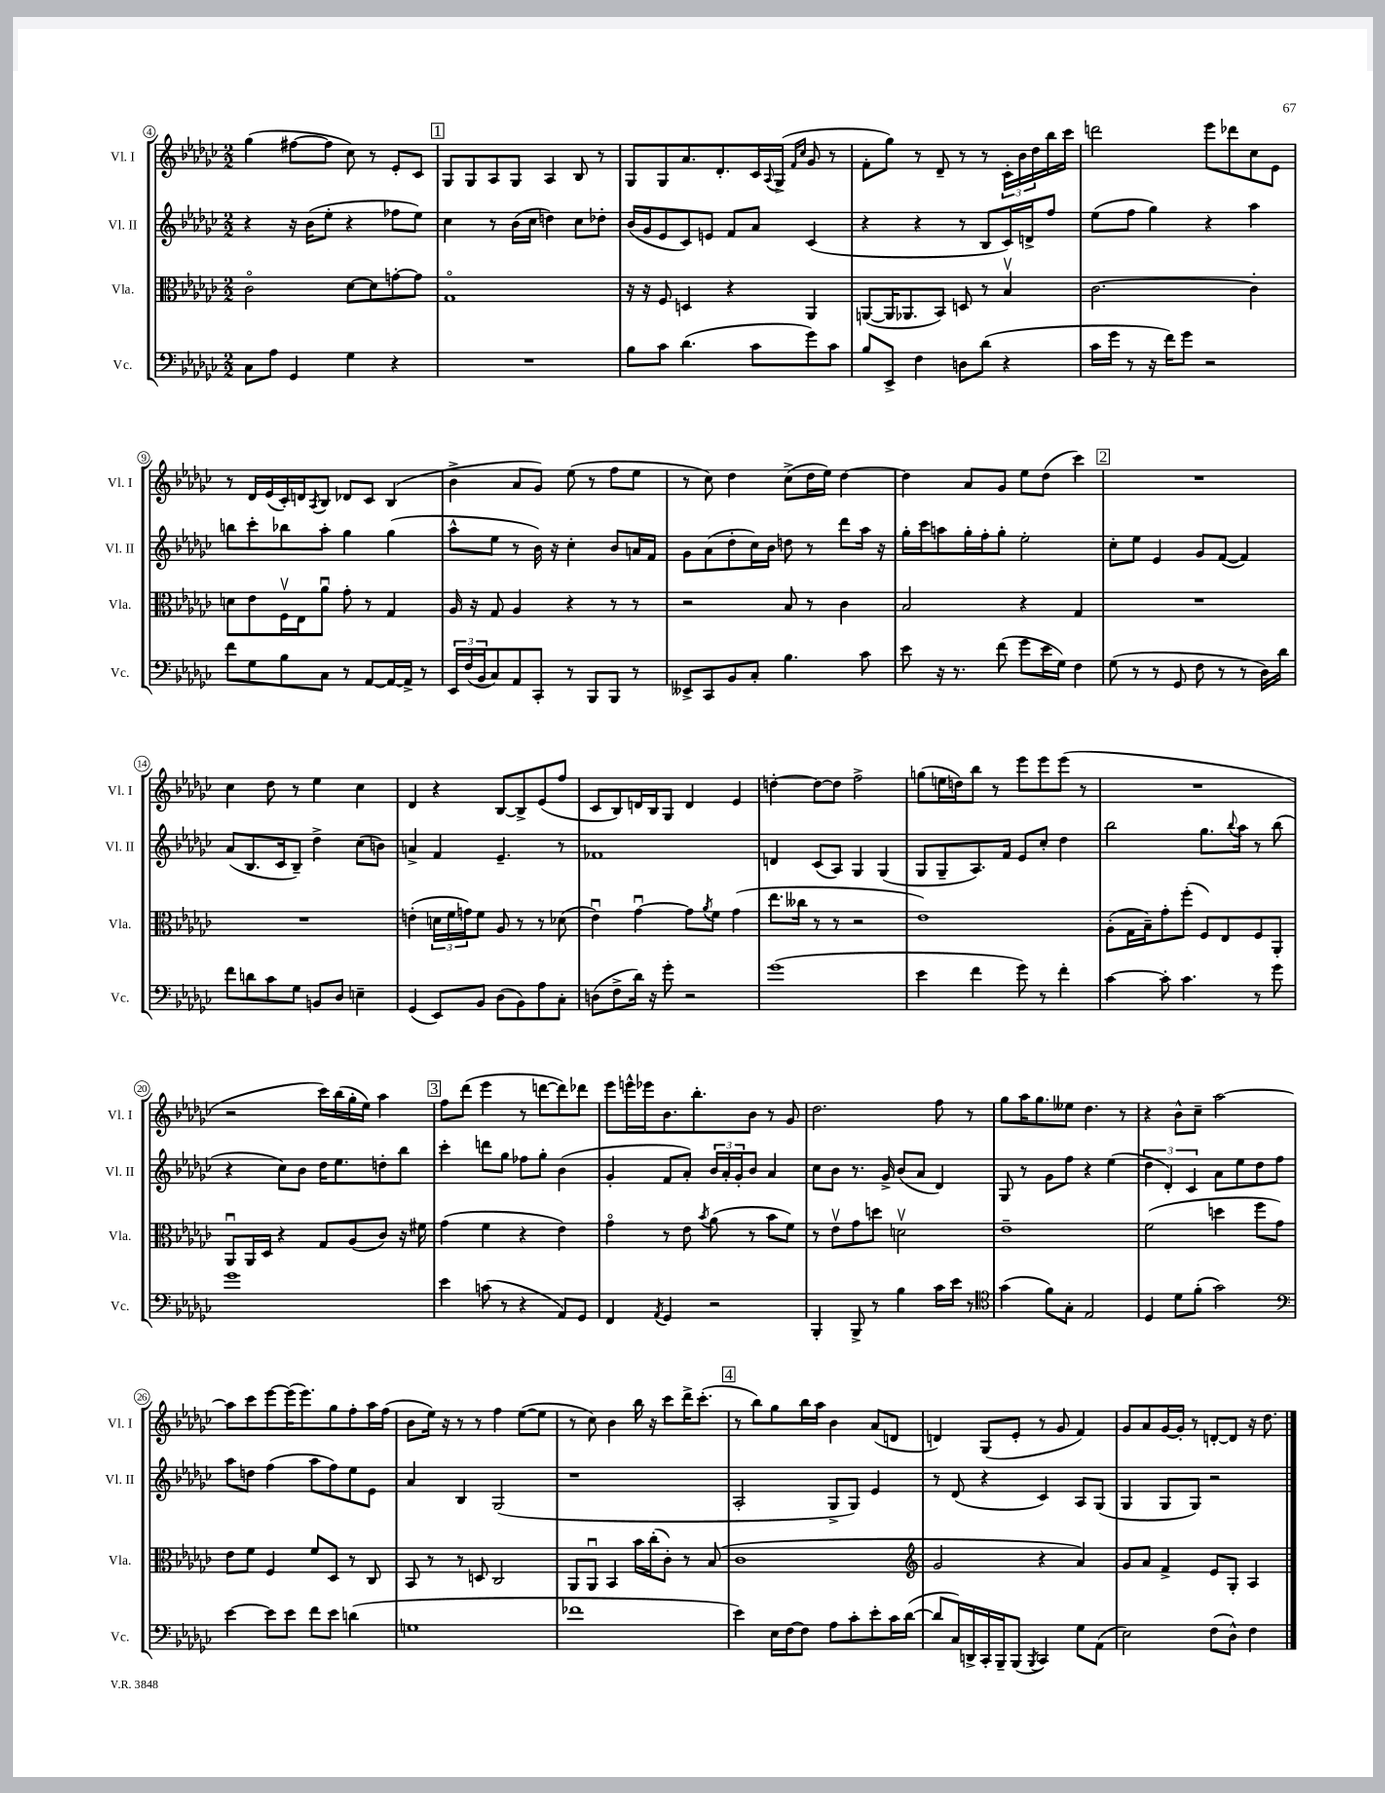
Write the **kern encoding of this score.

**kern	**kern	**kern	**kern
*staff4	*staff3	*staff2	*staff1
*clefF4	*clefC3	*clefG2	*clefG2
*k[b-e-a-d-g-c-]	*k[b-e-a-d-g-c-]	*k[b-e-a-d-g-c-]	*k[b-e-a-d-g-c-]
*M2/2	*M2/2	*M2/2	*M2/2
8C-	2c-o	4r	(4gg-
8A-	.	.	.
4GG-	.	16r	[8ff#
.	.	(16b-	.
.	.	8ee-'	8ff#]
4G-	[8d-	4r	8cc-)
.	8d-]	.	8r
4r	[8g'	8ff-	8e-'
.	8g]	8ee-)	8c-
=	=	=	=
1r	1G-o	4cc-	8G-
.	.	.	8G-
.	.	8r	8A-
.	.	(16b-	8G-
.	.	16cc-	.
.	.	4dd)	4A-
.	.	8cc-	8B-
.	.	8dd-'	8r
=	=	=	=
8B-	16r	(16b-	8G-
.	16r	16g-	.
8c-	8F	8e-	8G-
(4.d-	4D	8c-)	8.a-
.	.	8e	.
.	.	.	8.d-'
.	4r	8f	.
8c-	.	8a-	16c-
.	.	.	8qqA-
.	.	.	(16G-^
.	.	.	16qqf
.	.	.	16qqcc-
8g-)	4AA-	(4c-	8g-
8c-	.	.	8r
=	=	=	=
8B-	([8AA	4r	8f'
8EE-^	16AA]	.	8gg-)
.	8.AA-	.	.
4F	.	4r	8r
.	8BB-)	.	8d-~
8D	8D	8r	8r
(8d-	8r	8B-	8r
4r	4B-v	16c-)	24c-'
.	.	.	24b-
.	.	16d^	.
.	.	.	24dd-
.	.	8ff	16bb-
.	.	.	16ccc-
=	=	=	=
16c-	[2.c-	(8ee-	2ddd
16g-	.	.	.
8r	.	8ff	.
16r	.	4gg-)	.
16f)	.	.	.
8g-	.	.	.
2r	.	4r	8eee-
.	.	.	8ddd-
.	4c-']	4aa-	8cc-
.	.	.	8e-
=	=	=	=
8f	8d	8bb	8r
8G-	8e-	8ccc-'	16d-
.	.	.	(16e-
8B-	16Fv	8bb-	16c-')
.	16E-	.	16d
.	.	.	8qA-
8C-	8a-u	8aa-'	8B-
8r	8g-'	4gg-	8d-
[8AA-	8r	.	8c-
16AA-_	4G-	(4gg-	(4B-
16AA-^]	.	.	.
8r	.	.	.
=	=	=	=
24EE-	16A-	8aa-^^	4b-^
(24F	.	.	.
.	16r	.	.
24BB-	.	.	.
8C-)	8G-	8ee-	.
8AA-	4A-	8r	8a-
8CC-'	.	16b-)	8g-)
.	.	16r	.
8r	4r	4cc-'	(8ee-
8BBB-	.	.	8r
8BBB-	8r	8b-	8ff
8r	8r	16a	8ee-
.	.	16f	.
=	=	=	=
8EE--^	2r	8g-	8r
8CC-	.	(8a-	8cc-)
8BB-	.	8dd-'	4dd-
8C-'	.	16cc-)	.
.	.	16b-	.
4.B-	8B-	8dd	(8cc-^
.	8r	8r	16dd-
.	.	.	16ee-)
.	4c-	8ddd-	[4dd-
8c-	.	16aa-	.
.	.	16r	.
=	=	=	=
8e-	2B-	16gg-'	4dd-]
.	.	16ccc-	.
16r	.	8aa	.
8.r	.	.	.
.	.	16gg-'	8a-
.	.	16ff'	.
(8f	.	8gg-'	8g-
8g-	4r	2ee-'	8ee-
16e-	.	.	(8dd-
16G-)	.	.	.
4F	4G-	.	4ccc-)
=	=	=	=
(8G-	1r	8cc-'	1r
8r	.	8ee-	.
8r	.	4e-	.
8GG-	.	.	.
8F	.	8g-	.
8r	.	([8f	.
8r	.	4f])	.
16D-)	.	.	.
16d-	.	.	.
=	=	=	=
8f	1r	(8a-	4cc-
8d	.	8.B-	.
8c-	.	.	8dd-
.	.	16c-	.
8G-	.	8B-~)	8r
8BB	.	4dd-^	4ee-
8D-	.	.	.
4E~	.	(8cc-	4cc-
.	.	8b)	.
=	=	=	=
(4GG-	(4e'	4a^	4d-
8EE-)	24d	4f	4r
.	24f	.	.
.	24g)	.	.
8BB-	8f	.	.
(8D-	8A-	4.e-~	[8B-
8BB-)	8r	.	8B-^]
8A-	8r	.	(8e-
8C-'	(8d-	8r	8ff
=	=	=	=
(8D	4e-u)	1f-	8c-
8F^	.	.	8B-)
16d-)	[4g-u	.	16d
16r	.	.	16B-
8g-'	.	.	8G-
2r	8g-]	.	4d
.	8qa-	.	.
.	8f	.	.
.	(4g-	.	4e-
=	=	=	=
(1g-	8.ee-	4d	[4dd'
.	16cc--	.	.
.	8r	(8c-	8dd_
.	8r	8A-)	8dd]
.	2r	4G-	2ff^
.	.	(4G-	.
=	=	=	=
4e-	1e-)	8G-	(8gg
.	.	8G-~	16ee
.	.	.	16dd)
4f	.	8.A-)	8bb-
.	.	.	8r
.	.	16f	.
8g-)	.	8e-	8eee-
8r	.	8cc-'	8eee-
4f'	.	4dd-	(8eee-
.	.	.	8r
=	=	=	=
[4c-	(8A-'	2bb-	1r
.	16G-	.	.
.	16B-~)	.	.
8c-']	8g-'	.	.
4.c-	(8ff'	.	.
.	8F)	8.gg-	.
.	8E-	.	.
.	.	8qqbb-	.
.	.	16aa-	.
8r	8F	8r	.
8g-	8AA-'	(8bb-	.
=	=	=	=
1g-	8AA-u	4r	2r
.	16AA-	.	.
.	16D-	.	.
.	4r	8cc-)	.
.	.	8b-	.
.	8G-	16dd-	16ccc-)
.	.	8.ee-	(16bb-
.	(8A-	.	16gg-'
.	.	.	16ee-)
.	8c-)	8dd'	4aa-
.	16r	8bb-	.
.	16f#	.	.
=	=	=	=
4e-	(4g-	4ccc-'	8ff
.	.	.	(8ddd-
(8c	4f	8ddd	4eee-
8r	.	8gg-	.
4r	4r	8ff-	8r
.	.	8gg-'	[8ddd
8AA-)	4e-)	(4b-	8ddd])
8GG-	.	.	8ddd-
=	=	=	=
4FF	4g-o	4g-'	8eee-
.	.	.	16eee^^
.	.	.	16eee-
8qAA-	.	.	.
4GG-	8r	8f	8.b-
.	8e-	8a-')	.
.	.	.	8.bb-'
.	8qb-	.	.
2r	(8a-	24b-	.
.	.	24a-'	.
.	.	24g-'	.
.	8r	8b-	8b-
.	8b-	4a-	8r
.	8f)	.	8g-
=	=	=	=
4BBB-'	8r	8cc-	2.dd-
.	8e-v	8b-	.
8BBB-^	8g-	8.r	.
8r	8dd	.	.
.	.	16g-^	.
4B-	2dv	(8b-	.
.	.	8a-	.
16c-	.	4d-)	8ff
16e-	.	.	.
8r	.	.	8r
=	=	=	=
*clefC4	*	*	*
(4g-	1e-~	8G-	8gg-
.	.	8r	16aa-
.	.	.	8.gg-
8f)	.	8g-	.
8G-'	.	8ff	8ee--
2E-	.	4r	4.dd-
.	.	(4ee-	.
.	.	.	8r
=	=	=	=
4D-	(2f	6dd-	4r
.	.	6d-')	.
8d-	.	.	8b-^^
.	.	6c-	.
(8f'	.	.	8cc-~
2g-)	4dd	8a-	[2aa-
.	.	8ee-	.
.	8ff	8dd-	.
.	8g-)	8ff	.
=	=	=	=
*clefF4	*	*	*
[4e-	8e-	8aa-	8aa-]
.	8f	8dd	8ccc-
8e-]	4F	(4ff	[8eee-
8e-	.	.	(16eee-]
.	.	.	8.eee-)
8f	8f	8aa-	.
8e-	8D-	8ff)	8gg-
(4d	8r	8ee-	8ff'
.	8C-	8e-	16aa-
.	.	.	(16ff
=	=	=	=
1G	8BB-	4a-	8b-
.	8r	.	16ee-)
.	.	.	16r
.	8r	4B-	8r
.	8D	.	8r
.	2C-	(2G-	4ff
.	.	.	([8ee-
.	.	.	8ee-]
=	=	=	=
1f-	8AA-	1r	8r
.	8AA-u	.	8cc-)
.	4BB-	.	4b-
.	16b-	.	16bb-
.	(16cc-'	.	16r
.	8c-')	.	8ccc-
.	8r	.	16ddd-^
.	.	.	(8.ccc-'
.	(8B-	.	.
=	=	=	=
4e-)	1c-	2A-'	8r
.	.	.	8bb-)
16E-	.	.	8gg-
[16F	.	.	.
8F]	.	.	16bb-
.	.	.	16aa-
8A-	.	8G-^	4b-
8c-'	.	8G-)	.
8e-'	.	4e-	(8a-
16c-	.	.	8d
([16d-	.	.	.
=	=	=	=
*	*clefG2	*	*
8d-]	2g-	8r	4d)
16C-)	.	(8d-	.
16DD^	.	.	.
16CC-'	.	4r	(8G-
16BBB-~	.	.	.
(8BBB-	.	.	8e-'
8qBBB-	.	.	.
4CC-)	4r	4c-)	8r
.	.	.	8g-
8G-	4a-)	8A-	4f)
(8AA-	.	(8G-	.
=	=	=	=
2E-)	8g-	4G-	8g-
.	8a-	.	8a-
.	4f^	8G-	[16g-
.	.	.	16g-']
.	.	8G-)	8r
(8F	8e-	2r	[8d'
8D-^^)	8G-'	.	8d]
4F	4A-	.	16r
.	.	.	8.dd-
==	==	==	==
*-	*-	*-	*-
